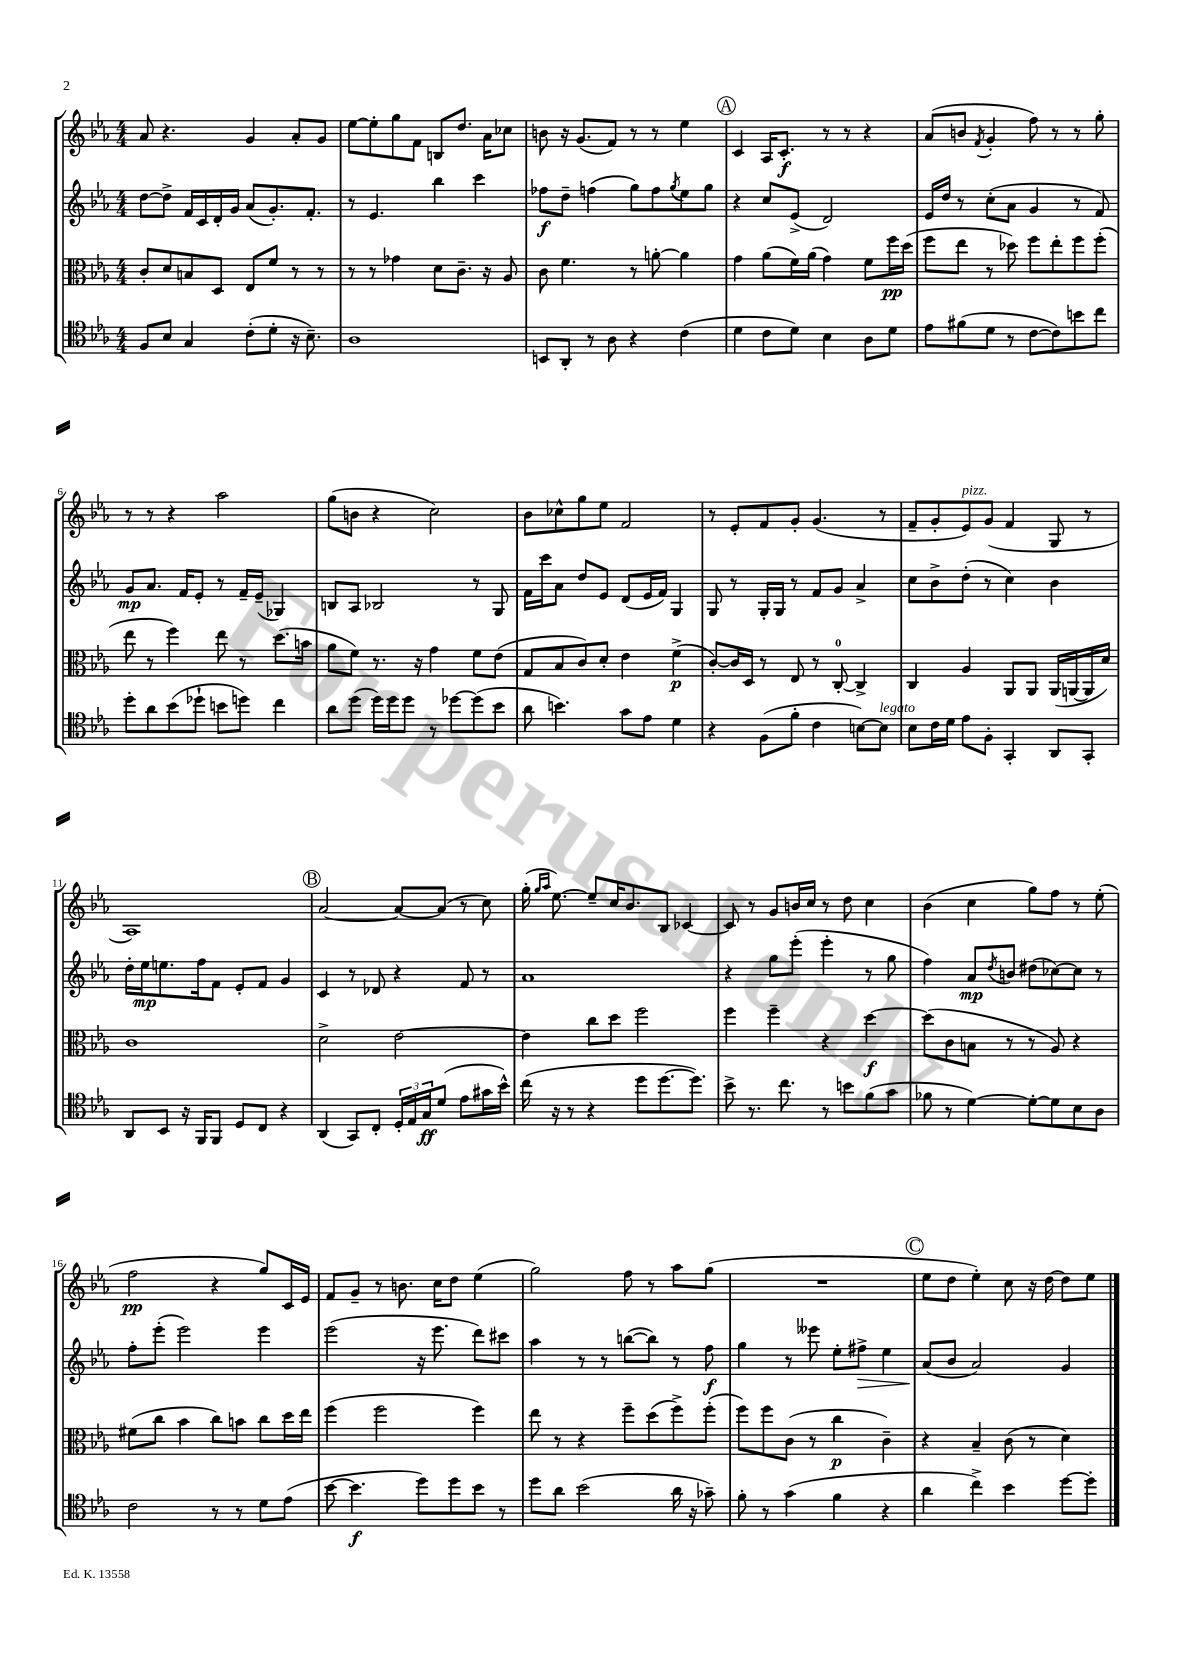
<<
\new StaffGroup <<
\new Staff = "s0" {
    \clef treble \key ees \major \numericTimeSignature \time 4/4
    aes'8 r4. g'4 aes'8-. g'8 |
    ees''8~ ees''8-. g''8 f'8 b8 d''8. aes'16 ces''8 |
    b'8 r16 g'8.( f'8) r8 r8 ees''4 |
    \mark \markup { \circle "A" } c'4 aes16 c'8.-.\f r8 r8 r4 |
    aes'8( b'8 \acciaccatura { f'8 } g'4-. f''8) r8 r8 g''8-. |
    r8 r8 r4 aes''2 |
    g''8( b'8 r4 c''2) |
    bes'8 ces''8-^ g''8 ees''8 f'2 |
    r8 ees'8-. f'8 g'8-. g'4.( r8 |
    f'8-- g'8-. ees'8^\markup { \italic "pizz." }) g'8( f'4 g8 r8 |
    aes1) |
    \mark \markup { \circle "B" } aes'2~ aes'8~ aes'8( r8 c''8) |
    g''16-.( \grace { g''16 aes''16 } ees''8.~) ees''8-- c''16 bes'8. bes8 ces'4~ |
    ces'8 r8 g'8 b'16 c''16 r8 d''8 c''4 |
    bes'4( c''4 g''8) f''8 r8 ees''8-.( |
    f''2\pp r4 g''8) c'16 ees'16 |
    f'8 g'8-- r8 b'8. c''16 d''8 ees''4( |
    g''2) f''8 r8 aes''8 g''8( |
    R1 |
    \mark \markup { \circle "C" } ees''8 d''8 ees''4-.) c''8 r16 d''16~ d''8 ees''8 \bar "|." |
}
\new Staff = "s1" {
    \clef treble \key ees \major \numericTimeSignature \time 4/4
    d''8~ d''8-> f'16 c'16 d'16-. g'16 aes'8( g'8.-.) f'8.-. |
    r8 ees'4. bes''4 c'''4 |
    fes''8\f d''8-- f''4( g''8) f''8 \acciaccatura { g''8 } ees''8 g''8 |
    \mark \markup { \circle "A" } r4 c''8 ees'8->( d'2) |
    ees'16 d''16 r8 c''8-.( aes'8 g'4 r8 f'8) |
    g'8\mp aes'8. f'16 ees'8-. r8 f'16-- ees'16--( ges4) |
    b8 aes8 bes2 r8 g8 |
    f'16 c'''16 aes'8 d''8 ees'8 d'8( ees'16 f'16) g4 |
    g8 r8 g16-. g16 r8 f'8 g'8 aes'4-> |
    c''8 bes'8-> d''8-.( r8 c''4) bes'4 |
    d''16-. ees''16\mp e''8. f''16 f'8 ees'8-. f'8 g'4 |
    \mark \markup { \circle "B" } c'4 r8 des'8 r4 f'8 r8 |
    aes'1 |
    r4 g''8 ees'''8-.( ees'''4-. r8 g''8 |
    f''4) aes'8\mp \acciaccatura { d''8 } b'8 dis''8( ces''8~) ces''8 r8 |
    f''8-. ees'''8-.( ees'''2) ees'''4 |
    ees'''2( r16 ees'''8. d'''8) cis'''8 |
    aes''4 r8 r8 b''8~( b''8) r8 f''8\f |
    g''4 r8 eeses'''8 ees''8-. fis''8->\> ees''4 |
    \mark \markup { \circle "C" } aes'8\!( bes'8 aes'2) g'4 \bar "|." |
}
\new Staff = "s2" {
    \clef alto \key ees \major \numericTimeSignature \time 4/4
    c'8-. d'8 b8 d8 ees8 f'8 r8 r8 |
    r8 r8 ges'4 d'8 c'8.-- r16 aes8 |
    c'8 f'4. r8 a'8~-. a'4 |
    \mark \markup { \circle "A" } g'4 aes'8( f'16) aes'16( g'4) f'8 f''16\pp d''16( |
    f''8 ees''8 r8 des''8) f''8 ees''8-. f''8 f''8-.( |
    ees''8 r8 f''4) ees''8 r8 d''8.( b'16 |
    aes'8 f'8) r8. r16 g'4 f'8 ees'8( |
    g8 bes8 c'8) d'8-. ees'4 f'4->\p( |
    c'8~-.) c'16 d16 r8 ees8 r8 c8-0~-. c4-> |
    c4 aes4 aes,8 aes,8 aes,16( a,16~ a,16 d'16) |
    c'1 |
    \mark \markup { \circle "B" } d'2-> ees'2~ |
    ees'4 c''8 d''8 f''2 |
    f''4 f''4-- r4 d''4~\f |
    d''8( c'8 b8 r8 r8 aes8) r4 |
    fis'8( c''8 bes'4 c''8) b'8 c''8 d''16 ees''16 |
    f''4( f''2 f''4) |
    ees''8 r8 r4 f''8-- d''8( f''8->) f''8-.( |
    f''8) f''8 c'8( r8 c''4\p c'4--) |
    \mark \markup { \circle "C" } r4 bes4-- c'8( r8 d'4) \bar "|." |
}
\new Staff = "s3" {
    \clef tenor \key ees \major \numericTimeSignature \time 4/4
    f8 bes8 g4 c'8-.( d'8-. r16 bes8.--) |
    aes1 |
    b,8 aes,8-. r8 aes8 r4 c'4( |
    \mark \markup { \circle "A" } d'4 c'8 d'8) bes4 aes8 d'8 |
    ees'8 fis'8( d'8 r8 c'8~ c'8) b'8 c''8 |
    d''8-. aes'8 bes'8( des''8-! b'8 d''8) c''4 |
    aes'8 d''8( d''16) d''16 d''8 r8 des''8~ des''8( bes'8 |
    aes'8 b'4.) g'8 ees'8 d'4 |
    r4 f8( f'8-. c'4 b8~) b8^\markup { \italic "legato" } |
    bes8 c'16 d'16 ees'8 f8-. g,4-. aes,8 g,8-. |
    aes,8 bes,8 r16 f,16 f,8 d8 c8 r4 |
    \mark \markup { \circle "B" } aes,4( g,8) c8-. \tuplet 3/2 { d16-. ees16 g16\ff } d'8( ees'8 gis'16 bes'16-^) |
    c''16( r16 r8 r4 d''8 d''8.~ d''8.) |
    bes'8-> r8. c''8. r8 b'8 f'8( g'8 |
    fes'8 r8 d'4~) d'8~-. d'8 bes8 aes8 |
    c'2 r8 r8 d'8 ees'8( |
    bes'8~ bes'4.\f d''8) d''8 bes'8 r8 |
    d''8 aes'8 bes'2( aes'16 r16 ges'8--) |
    f'8-. r8 g'4( f'4 r4 |
    \mark \markup { \circle "C" } aes'4 c''4->) bes'4 d''8~ d''8-. \bar "|." |
}
>>
>>
